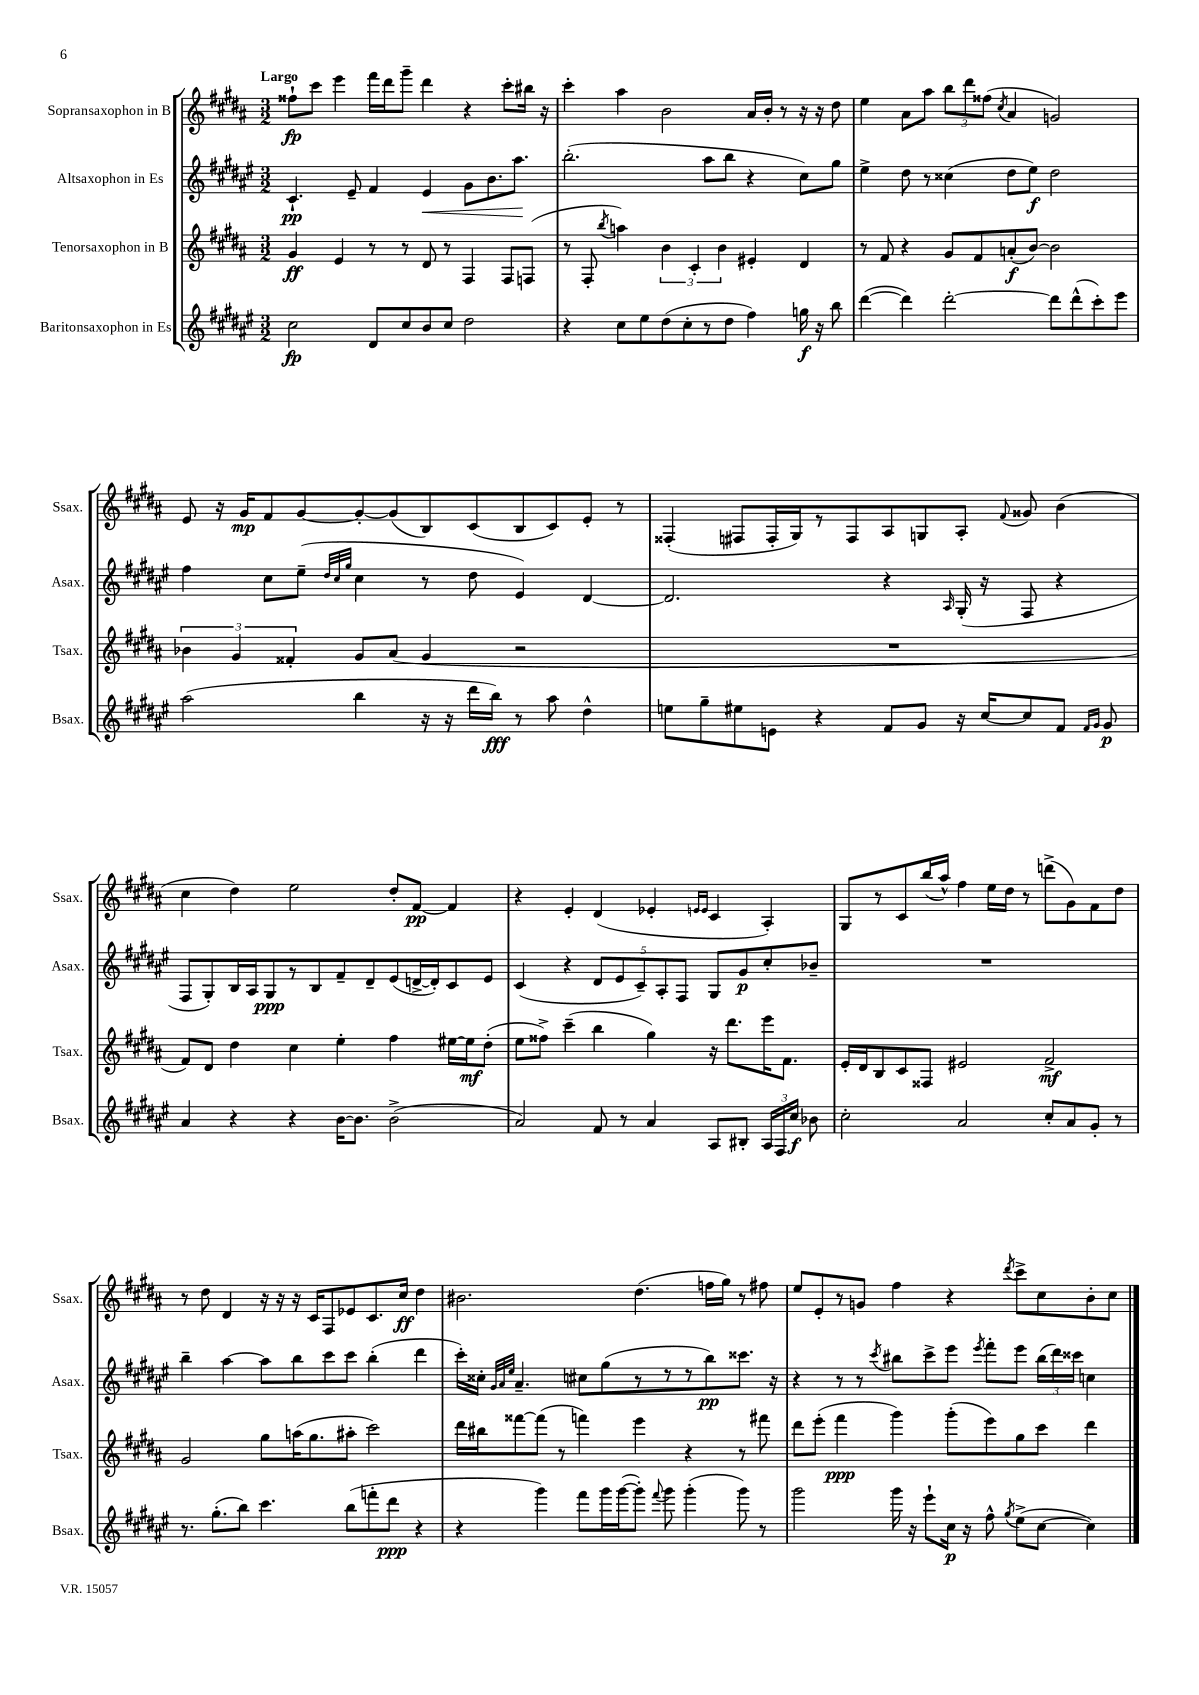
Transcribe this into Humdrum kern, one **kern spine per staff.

**kern	**kern	**kern	**kern
*staff4	*staff3	*staff2	*staff1
*clefG2	*clefG2	*clefG2	*clefG2
*k[f#c#g#d#a#e#]	*k[f#c#g#d#a#]	*k[f#c#g#d#a#e#]	*k[f#c#g#d#a#]
*M3/2	*M3/2	*M3/2	*M3/2
2cc#	4g#	4.c#`	8ff##`
.	.	.	8ccc#
.	4e	.	4eee
.	.	8e#~	.
8d#	8r	4f#	16fff#
.	.	.	16ddd#
8cc#	8r	.	8ggg#~
8b	8d#	4e#	4ddd#
8cc#	8r	.	.
2dd#	4F#	8g#	4r
.	.	8.b	.
.	8F#	.	8ccc#'
.	.	8.aa#	.
.	(8F	.	16bb#
.	.	.	16r
=	=	=	=
4r	8r	(2.bb'	4ccc#'
.	8F#'	.	.
.	8qbb	.	.
8cc#	4aa)	.	4aa#
8ee#	.	.	.
(8dd#	6b	.	2b
8cc#'	.	.	.
.	6c#'	.	.
8r	.	8aa#	.
.	6b	.	.
8dd#	.	8bb	.
4ff#)	4e#'	4r	16a#
.	.	.	16b'
.	.	.	8r
16gg	4d#	8cc#)	16r
16r	.	.	16r
8bb	.	8gg#	8dd#
=	=	=	=
([4ddd#	8r	4ee#^	4ee
.	8f#	.	.
4ddd#])	4r	8dd#	8a#
.	.	8r	8aa#
[2ddd#'	8g#	(4cc##	12bb
.	.	.	12ddd#
.	8f#	.	.
.	.	.	(12ff##
.	.	.	8qcc#
.	(8a'	8dd#	4a#
.	[8b)	8ee#)	.
8ddd#]	2b]	2dd#	2g)
(8ddd#^^	.	.	.
8ccc#')	.	.	.
8eee#	.	.	.
=	=	=	=
(2aa#	6b-	4ff#	8e
.	.	.	16r
.	6g#	.	.
.	.	.	16g#
.	.	8cc#	8f#
.	6f##'	.	.
.	.	(8ee#~	[8g#
.	.	32qqdd#	.
.	.	32qqcc#	.
.	.	32qqgg#	.
4bb	8g#	4cc#	8g#'_
.	(8a#	.	(8g#]
16r	4g#	8r	8B)
16r	.	.	.
16ddd#	.	8dd#	(8c#
16bb)	.	.	.
8r	2r	4e#)	8B
8aa#	.	.	8c#)
4dd#^^	.	[4d#	8e'
.	.	.	8r
=	=	=	=
8ee	1.r	2.d#]	(4F##'
8gg#~	.	.	.
8ee#	.	.	8F#
8e	.	.	16F#'
.	.	.	16G#)
4r	.	.	8r
.	.	.	8F#
8f#	.	4r	8A#
8g#	.	.	8G
.	.	16qqA#	.
16r	.	(16G#'	8A#'
[16cc#	.	16r	.
.	.	.	8qqf#
8cc#]	.	8F#	8g##
8f#	.	4r	(4b
16qqf#	.	.	.
16qqg#	.	.	.
8g#	.	.	.
=	=	=	=
4a#	8f#)	8F#	4cc#
.	8d#	8G#')	.
4r	4dd#	16B	4dd#)
.	.	16A#	.
.	.	8G#	.
4r	4cc#	8r	2ee
.	.	8B	.
[16b	4ee'	8f#~	.
8.b]	.	.	.
.	.	8d#~	.
(2b^	4ff#	(8e#	8dd#'
.	.	[16d^	[8f#
.	.	16d'])	.
.	[16ee#	8c#	4f#]
.	16ee#]	.	.
.	(8dd#'	8e#	.
=	=	=	=
2a#)	8ee	(4c#	4r
.	8ff##^)	.	.
.	(4ccc#~	4r	4e'
8f#	4bb	10d#	(4d#
.	.	10e#	.
8r	.	.	.
.	.	10c#~)	.
4a#	4gg#)	.	4e-'
.	.	10A#'	.
.	.	10F#	.
.	.	.	16qqe
.	.	.	16qqe
8A#	16r	8G#	4c#
.	8.ddd#	.	.
8B#'	.	8g#	.
24A#	16eee	8cc#'	4A#')
24F#	.	.	.
.	8.f#	.	.
24cc#	.	.	.
8b-	.	8b-~	.
=	=	=	=
2cc#'	16e'	1.r	8G#
.	16d#	.	.
.	8B	.	8r
.	8c#	.	8c#
.	8F##	.	(16bb
.	.	.	16aa#^^)
2a#	2e#	.	4ff#
.	.	.	16ee
.	.	.	16dd#
.	.	.	8r
8cc#'	2f#^	.	(8ddd^
8a#	.	.	8g#)
8g#'	.	.	8f#
8r	.	.	8dd#
=	=	=	=
8.r	2g#	4bb~	8r
.	.	.	8dd#
(8.gg#'	.	.	.
.	.	[4aa#	4d#
8bb)	.	.	.
4.ccc#	8gg#	8aa#]	16r
.	.	.	16r
.	(16aa	8bb	16r
.	8.gg#	.	16c#
.	.	8ccc#	8F#
(8bb	8aa#'	8ccc#	8e-
8fff'	2ccc#)	(4bb'	8.c#
8ddd#	.	.	.
.	.	.	16cc#
4r	.	4ddd#	4dd#
=	=	=	=
4r	16ddd#	16ccc#')	2.b#
.	16bb#	16cc##'	.
.	.	32qqg#	.
.	.	32qqa#	.
.	.	32qqee#	.
.	[8fff##	4.a#~	.
4ggg#)	(8fff##]	.	.
.	8r	.	.
8fff#	4fff)	8cc#	.
16ggg#	.	(8gg#	.
([16ggg#	.	.	.
8ggg#'])	4eee	8r	(4.dd#
8qqfff#	.	.	.
8ggg#	.	8r	.
(4ggg#'	4r	8r	.
.	.	8bb)	16ff
.	.	.	16gg#)
8ggg#)	8r	8.ccc##	8r
8r	8fff#	.	8ff#
.	.	16r	.
=	=	=	=
2ggg#	8ddd#	4r	8ee
.	(8eee'	.	8e'
.	4fff#	8r	8r
.	.	8r	8g
.	.	8qccc#	.
16ggg#	4ggg#)	8bb#	4ff#
16r	.	.	.
8eee#`	.	8ccc#^	.
16cc#	(8ggg#'	8eee#	4r
16r	.	.	.
.	.	8qeee#	.
8ff#^^	8eee)	8fff#'	.
8qgg#	.	.	8qddd#
(8ee#^	8gg#	8eee#	8ccc#^
[8cc#	8ccc#	(24bb#	8cc#
.	.	24ddd#)	.
.	.	24ccc##	.
4cc#])	4ddd#	4cc	8b'
.	.	.	8cc#
==	==	==	==
*-	*-	*-	*-
